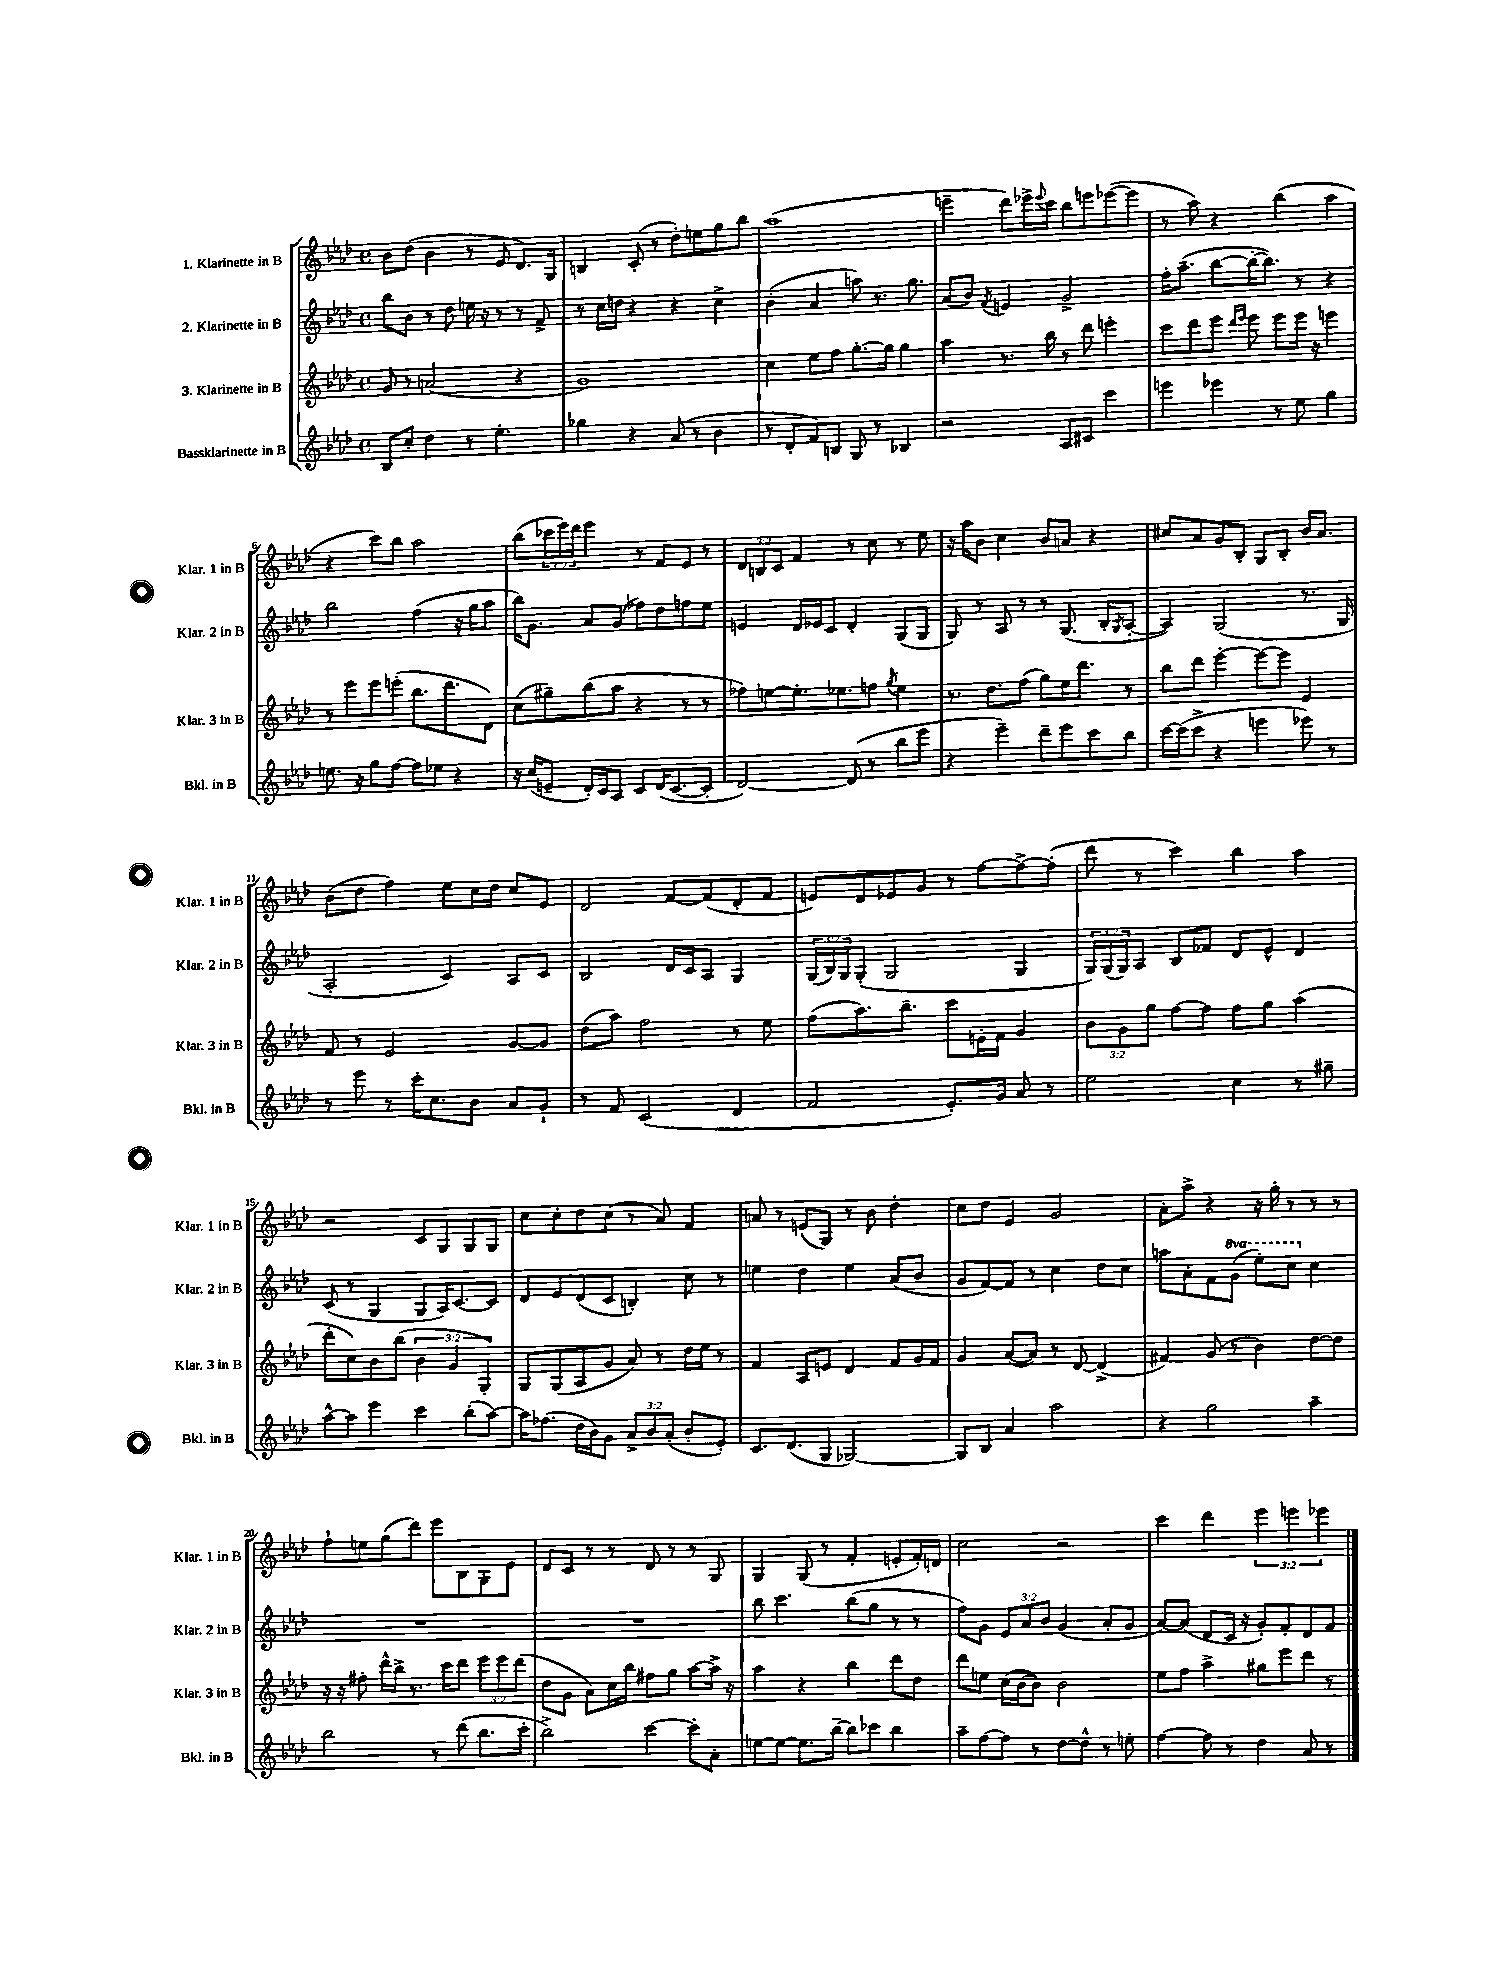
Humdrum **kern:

**kern	**kern	**kern	**kern
*part4	*part3	*part2	*part1
*staff4	*staff3	*staff2	*staff1
*I"Bassklarinette in B	*I"3. Klarinette in B	*I"2. Klarinette in B	*I"1. Klarinette in B
*I'Bkl. in B	*I'Klar. 3 in B	*I'Klar. 2 in B	*I'Klar. 1 in B
*clefG2	*clefG2	*clefG2	*clefG2
*k[b-e-a-d-]	*k[b-e-a-d-]	*k[b-e-a-d-]	*k[b-e-a-d-]
*M4/4	*M4/4	*M4/4	*M4/4
*met(c)	*met(c)	*met(c)	*met(c)
=1	=1	=1	=1
8B-/L	8g/	8bb-\L	8b-\L
8cc'/J	8r	8b-\J	(8dd-\J
4dd-\	(2an/	8r	4b-\
.	.	8dd-\	.
8r	.	16een\	8r
.	.	16r	.
4.ee-'\	.	8r	8e-/
.	4r	8r	8.d-/L)
.	.	8f^/	.
.	.	.	16G/Jk
=2	=2	=2	=2
4gg-X\	1g)	8r	4Bn/
.	.	16cc\LL	.
.	.	16ddn\JJ	.
4r	.	4r	(8c'/
.	.	.	8r
(8a-/	.	4r	8dd-'\L)
8r	.	.	8een\
4b-\	.	4cc^\	8gg\
.	.	.	8bb-\J
=3	=3	=3	=3
8r	4cc\	(4b-'\	(1aa-
8d-'/L	.	.	.
8f/)	8ee-\L	4a-/	.
8Bn/J	8ff\J	.	.
8G/	[8.gg'\L	8aan\)	.
8r	.	8.r	.
.	16gg\Jk]	.	.
4B-X/	4gg\	.	.
.	.	8.gg\	.
=4	=4	=4	=4
2r	4aa-\	(8a-/L	4eeen~\
.	.	8b-/J)	.
.	.	8qf/	.
.	8.r	4en/	8ddd-\L)
.	.	.	16eee-X^\L
.	.	.	8qqeee-/
.	16bb-\	.	16ccc\JJ
8A-/L	8r	2g^/	8bb-\L
8c#X/J	8ddd-\	.	8eeen\
4ccc\	4eeen'\	.	([8eee-X\
.	.	.	8eee-\J]
=5	=5	=5	=5
4eeen\	8ccc\L	16ff'\KL	8r
.	.	(8.aa-~\J	.
.	8ddd-\	.	8aa-\)
4eee-X\	8eee-\J	[8bb-\L	4r
.	16qqddd-/LL	.	.
.	16qqeee-/JJ	.	.
.	8eee-\	16bb-'\K_	.
.	.	8.bb-\J])	.
8r	8eee-\L	.	(4bb-\
8ee-\	16eee-\Jk	8r	.
.	16r	.	.
4gg\	4eeen\	4r	4aa-\
!!LO:LB:g=z
=6	=6	=6	=6
8.een\	8r	2bb-\	4r
.	8eee-\L	.	.
16r	.	.	.
8gg\L	8eee-\	.	8ccc\L)
[8ff\J	(8eeen'\J	.	8bb-\J
8ff\L]	8.bb-\L	(4ff\	2aa-\
8ee-X\J	.	.	.
.	8.ddd-\	.	.
4r	.	16r	.
.	.	16gg\KL	.
.	8d-\J)	8aa-\J	.
=7	=7	=7	=7
16r	(8cc\L	16bb-\KL)	(8bb-\L
(16cc/KL	.	8.g\J	.
8en~/J	8gg#X~\)	.	24ccc-X\L
.	.	.	24eee-\)
.	.	.	24ddd-\JJ
16d-'/LL)	(8bb-\	8a-/L	4eee-\
16c/J	.	.	.
8A-/J	8aa-\J	(8g/J	.
8c/L	4r	8ff-X\L)	8r
(16d-/K	.	8dd-\	8f/L
[8.c/	.	.	.
.	8r	8ffn\	8e-/J
8c'/J]	8r	8ee-\J	8r
=8	=8	=8	=8
[2d-/)	8ff-X\L)	4en/	12d-/L
.	.	.	12Bn/
.	[8een\	.	.
.	.	.	12c/J
.	8.ee'\]	16d-/LL	4f/
.	.	16e-X/J	.
.	.	8c/J	.
.	8.ee-X\	.	.
(8d-/]	.	4d-'/	8r
8r	8ffn\J	.	8cc\
.	8qgg/	.	.
8bb-\L	4ee-\	(8G/L	8r
8eee-\J	.	8G/J	8ee-\
=9	=9	=9	=9
4r	8.r	8G/)	16r
.	.	.	16aa-\KL
.	.	8r	8b-\J
.	8.dd-\L	.	.
4eee-~\)	.	8A-/	4cc\
.	(8ff\J	8r	.
8ddd-~\L	8gg\L)	8r	8b-/L
8eee-\	16ee-\K	(8.G/	8an/J
.	8.ddd-\J	.	.
8ccc\	.	.	4r
.	.	16B-'/KL	.
.	.	8qG/	.
8bb-\J	8r	[8A-'/J	.
=10	=10	=10	=10
[16ccc\LL	8bb-\L	4A-/])	8cc#X/L
(16ccc\J]	.	.	.
8ccc^\J	8ddd-\J	.	8a-/
4r	[4eee-'\	(2G/	8g/
.	.	.	8B-'/J
4eeen\	8eee-\L_	.	8G/L
.	8eee-\J]	.	8B-'/J
8eee-X\)	4e-/	8.r	16b-/KL
.	.	.	8.a-/J
8r	.	.	.
.	.	16G/	.
!!LO:LB:g=z
=11	=11	=11	=11
8r	8f/	2A-'/	(8b-\L
8eee-\	8r	.	8dd-\J
8r	2e-/	.	4ff\)
16ccc'\KL	.	.	.
8.cc\	.	.	.
.	.	4c/)	8ee-\L
8b-\J	.	.	16cc\L
.	.	.	16dd-\JJ
8a-/L	[8g/L	8A-/L	8cc/L
8g`/J	8g/J]	8c/J	8e-/J
=12	=12	=12	=12
8r	(8dd-\L	2B-/	2d-/
8f/	8aa-\J)	.	.
(2c/	2ff\	.	.
.	.	16d-/LL	[8f/L
.	.	16c/J	.
.	.	8A-/J	(8f/]
4d-/	8r	4G/	8d-'/
.	8ee-\	.	8f/J
=13	=13	=13	=13
2f/	(8ff\L	(24G/LL	8en/L)
.	.	24B-/)	.
.	.	24G/J	.
.	8.aa-\)	(8G'/J	8d-/
.	.	2G/	8e-X/
.	8.bb-~\J	.	.
.	.	.	8g/J
8.e-'/L)	8ccc\L	.	8r
.	16en'\L	.	[8ff\L
16g/Jk	16f\JJ	.	.
8a-/	4g/	4G/	8ff^\_
8r	.	.	(8ff'\J]
=14	=14	=14	=14
2ee-\	12b-\L	24G/LL)	8ddd-\
.	.	(24G/	.
.	12g\	24G/J)	.
.	.	8A-/J	8r
.	12gg\J	.	.
.	[8ff\L	8B-/L	4ccc\)
.	8ff\J]	8f-X/J	.
4cc\	8ff\L	8d-/L	4bb-\
.	8gg\J	8e-^^/J	.
8r	(4aa-\	4d-/	4aa-\
8gg#X~\	.	.	.
!!LO:LB:g=z
=15	=15	=15	=15
[8aa-^^\L	8ddd-'\L	(8c/	2r
8aa-\J]	8cc\)	8r	.
4eee-\	8b-\	4G/	.
.	(8bb-\J	.	.
4ccc\	6b-\	8G/L	8c/L
.	.	16A-/K)	8G/
.	6g/	.	.
.	.	[8.c/	.
(8bb-'\L	.	.	8G/
.	6G'/)	.	.
[8aa-\J)	.	8c/J]	8G/J
=16	=16	=16	=16
16aa-\KL]	8G/L	8d-/L	8cc\L
(8.ff-X\J	.	.	.
.	(8G/	8e-/	8cc'\
16dd-\LL	8A-/	(8d-/	8dd-\
16b-\J)	.	.	.
8g\J	8g/J	8c/J	(8cc\J
12a-^/L	8a-/)	4Bn'/)	8r
12b-/	.	.	.
.	8r	.	8a-/)
(12a-'/J	.	.	.
8b-'/L	16dd-\LL	8cc\	4f/
.	16ee-\JJ	.	.
8e-'/J)	8r	8r	.
=17	=17	=17	=17
8.c/L	4f/	4een\	8an/
.	.	.	8r
(8.d-/	.	.	.
.	8A-/L	4dd-\	(8en/L
8G/J	8en/J	.	8G/J)
[2G-X/)	4d-/	4ee\	8r
.	.	.	8b-\
.	8f/L	(8a-/L	4dd-'\
.	16g/L	8b-/J	.
.	16f/JJ	.	.
=18	=18	=18	=18
8G-/L]	4g/	8g/L	8cc\L
8B-/J	.	[8f/)	8dd-\J
4a-/	([8a-/L	8f/J]	4e-/
.	8a-/J])	8r	.
2aa-\	8r	4cc\	2g/
.	[8d-/	.	.
.	(4d-^/]	8dd-\L	.
.	.	8cc\J	.
=19	=19	=19	=19
4r	4f#X/)	8aan\L	8a-'\L
.	.	8a-'\	8aa-^\J
2gg\	(8g/	8f\	4r
*	*	*8va	*
.	8r	(8gg\J	.
.	4b-\)	8eee-'\L)	16r
.	.	.	16gg'\
.	.	8ccc\J	8r
*	*	*X8va	*
4aa-~\	[8dd-\L	4cc\	8r
.	8dd-\J]	.	8r
!!LO:LB:g=z
=20	=20	=20	=20
2bb-\	16r	1r	8ff`\L
.	16r	.	.
.	8ff#X'\	.	8een\
.	16ddd-^^\LL	.	(8gg\
.	16bb-^\JJ	.	.
.	8.r	.	8ddd-\J)
8r	.	.	8eee-\L
.	16ccc\KL	.	.
(8ddd-\	8ddd-\J	.	8B-\
8.bb-\L	12eee-\L	.	8G'\
.	12eee-\	.	.
.	.	.	8e-\J
.	(12ddd-\J	.	.
16ccc'\Jk	.	.	.
=21	=21	=21	=21
2bb-^\)	8dd-\L	1r	8d-/L
.	8g\J	.	8c/J
.	8a-\L)	.	8r
.	16cc\L	.	8r
.	16bb-\JJ	.	.
[4ccc\	8ff#X\L	.	8d-/
.	8gg\J	.	8r
8ccc'\L]	[8aa-\L	.	8r
8a-'\J	16aa-^\Jk]	.	8G/
.	16r	.	.
=22	=22	=22	=22
[8een\L	4aa-\	8bb-\	4G/
8ee\J_	.	4.ccc\	.
8.ee\L]	4r	.	(8G/
.	.	.	8r
[16bb-~\Jk	.	.	.
8bb-\L]	4bb-\	(8bb-\L	4f'/
8ccc-X\J	.	8gg\J	.
4bb-\	8ddd-\L	8r	8en'/L
.	8dd-\J	8r	16f'/L)
.	.	.	16dn/JJ
=23	=23	=23	=23
8aa-~\L	8ddd-\L	8ff\L)	2cc\
[8ff\	8een\J	8g\J	.
8ff\J]	(16cc\LL	12e-/L	.
.	[16b-\J	.	.
.	.	12a-/	.
8r	8b-\J])	.	.
.	.	12b-/J	.
[8dd-\L	2b-\	(4g/	2r
8dd-^^\J]	.	.	.
8r	.	8a-'/L	.
8een'\	.	8g/J	.
=24	=24	=24	=24
[4ff\	8ee-\L	[8a-/L)	4ccc\
.	8ff\J	(8a-/J]	.
8ff\]	4aa-^\	8d-/L	4ddd-\
8r	.	16c/Jk	.
.	.	16r	.
4dd-\	8gg#X\L	8g'/L)	6eee-\
.	8eee-\	8f'/	.
.	.	.	6eeen\
8a-/	8ddd-\J	8d-/	.
.	.	.	6eee-X\
8r	8r	8f/J	.
==	==	==	==
*-	*-	*-	*-
